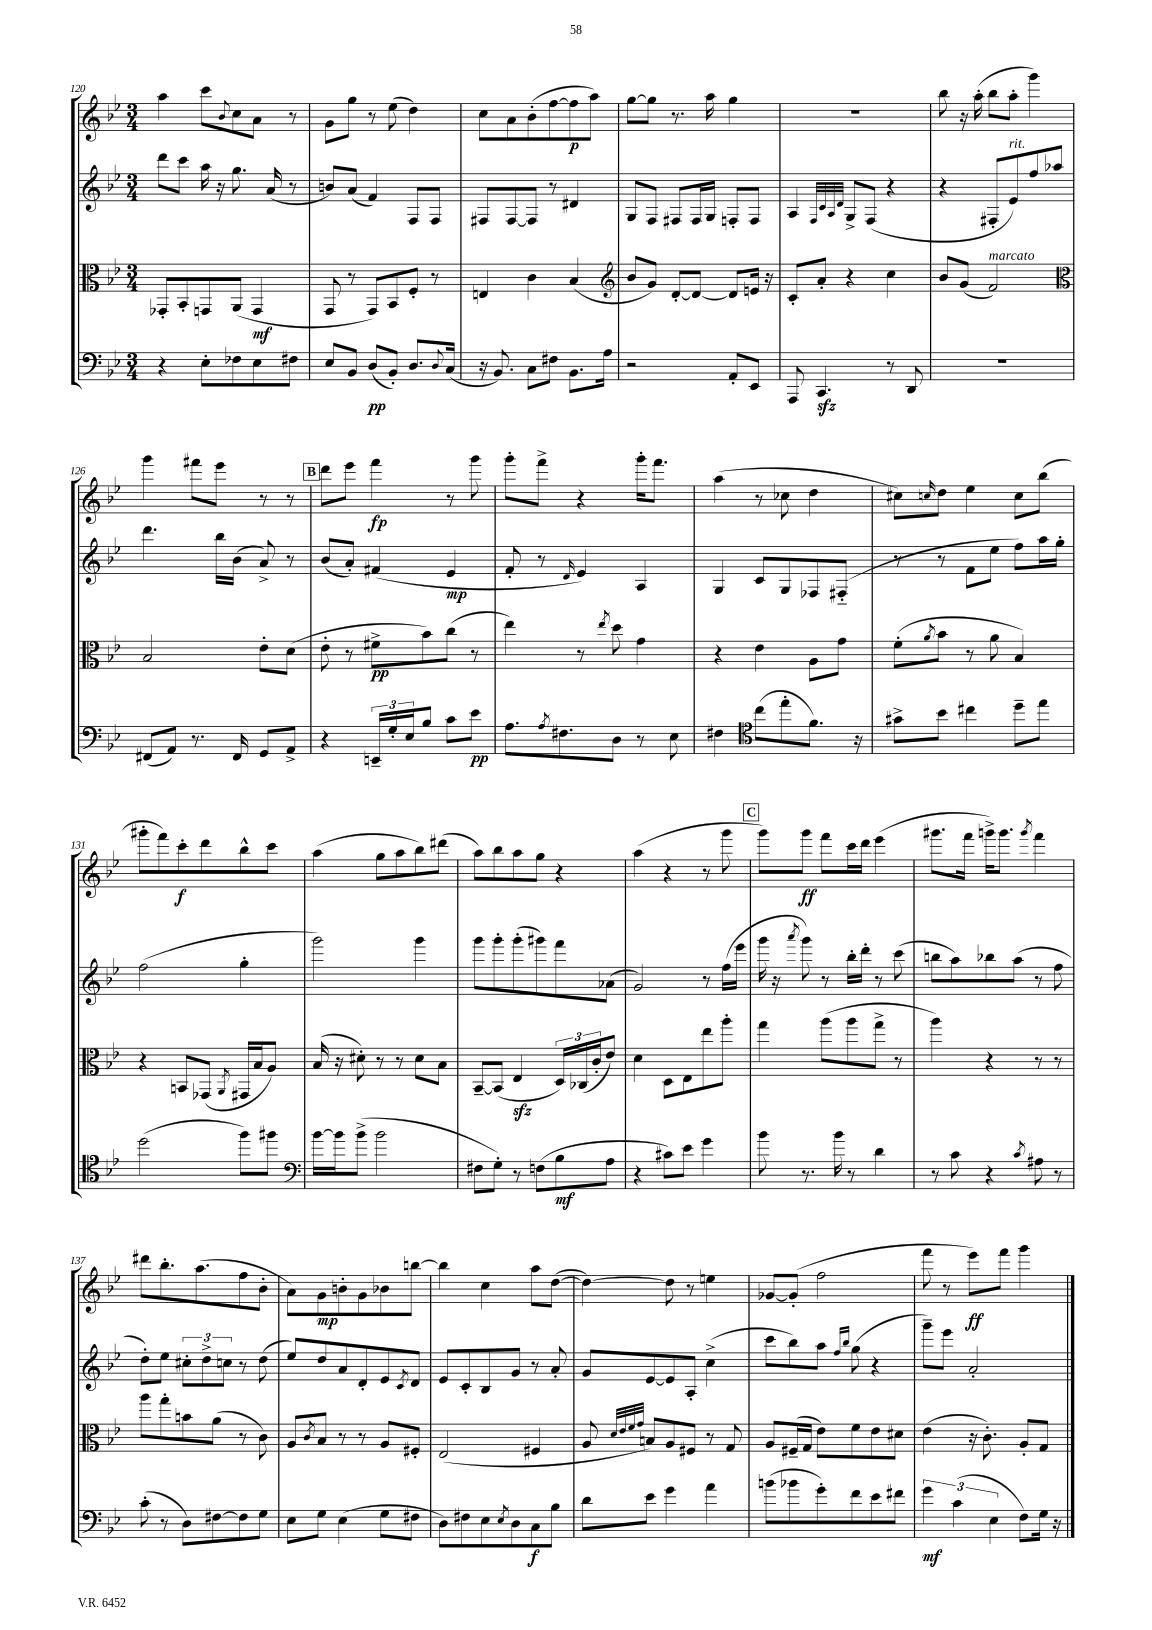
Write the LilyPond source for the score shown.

<<
\new StaffGroup <<
\new Staff = "s0" {
    \clef treble \key bes \major \numericTimeSignature \time 3/4
    a''4 c'''8 \appoggiatura { bes'8 } c''8 a'8 r8 |
    g'8 g''8 r8 ees''8( d''4) |
    c''8 a'8 bes'8-.( f''8~ f''8\p a''8) |
    g''8~ g''8 r8. a''16 g''4 |
    R2. |
    bes''8 r16 a''16-.( bes''8 a''8-. g'''4) |
    g'''4 fis'''8 ees'''8 r8 r8 |
    \mark \markup { \box "B" } d'''8 ees'''8 f'''4\fp r8 g'''8 |
    g'''8-. f'''8-> r4 g'''16-. f'''8. |
    a''4( r8 ces''8 d''4 |
    cis''8) \grace { c''16 } d''8 ees''4 c''8 bes''8( |
    gis'''8-. f'''8) c'''8-.\f d'''8 bes''8-^ c'''8 |
    a''4( g''8 a''8 bes''8) dis'''8( |
    a''8) bes''8 a''8 g''8 r4 |
    a''4( r4 r8 g'''8 |
    \mark \markup { \box "C" } g'''8) g'''8\ff f'''8 c'''16 d'''16 ees'''4( |
    gis'''8. f'''16 g'''16->) g'''8. \acciaccatura { g'''8 } f'''4 |
    dis'''8 bes''8.-. a''8.( f''8 bes'8-. |
    a'8) g'8\mp b'8-. g'8 bes'8 b''8~ |
    b''4 c''4 a''8 d''8~( |
    d''4~) d''8 r8 e''4 |
    ges'8~ ges'8-.( f''2 |
    f'''8 r8 ees'''8\ff) f'''8 g'''4 \bar "|." |
}
\new Staff = "s1" {
    \clef treble \key bes \major \numericTimeSignature \time 3/4
    d'''8 c'''8 a''16 r16 g''8. a'16( r8 |
    b'8) a'8( f'4) f8 f8 |
    fis8 fis8~ fis8 r8 dis'4 |
    g8 f8 fis8 fis16 g16 f8-. f8 |
    a4 \grace { f32 c'32 a32 d'32 } g8-> f8( r4 |
    r4 fis8-. ees'8^\markup { \italic "rit." }) f''8 aes''8 |
    d'''4. bes''16 bes'16( a'8->) r8 |
    \mark \markup { \box "B" } bes'8( a'8-.) fis'4( ees'4\mp |
    f'8-. r8 \grace { d'16 } ees'4) a4 |
    g4 c'8 g8 fes8 fis8-_( |
    r8 r8 f'8 ees''8 f''8) a''16 g''16-. |
    f''2( g''4-. |
    g'''2) g'''4 |
    g'''8 g'''8-. g'''8-.( gis'''8) f'''8 aes'8( |
    g'2) r8 f''16( ees'''16 |
    \mark \markup { \box "C" } g'''16 r16 \acciaccatura { a'''8 } g'''8) r8 bes''16-. d'''16-. r8 c'''8( |
    b''8 a''8) bes''8 a''8( r8 f''8 |
    d''8-.) ees''8 \tuplet 3/2 { cis''8-. d''8-> c''8 } r8 d''8( |
    ees''8) d''8 a'8 d'8-. ees'8 \acciaccatura { c'8 } d'8 |
    ees'8 c'8-. bes8 g'8 r8 a'8-. |
    g'8 ees'8~ ees'8 a8-. c''4->( |
    c'''8 bes''8) a''8 \grace { f''16 bes''16 } g''8( r4 |
    g'''8--) ees'''8 a'2-. \bar "|." |
}
\new Staff = "s2" {
    \clef alto \key bes \major \numericTimeSignature \time 3/4
    ges,8-. bes,8-. g,8 a,8( g,4\mf |
    g,8 r8 g,8) bes,8 f8-. r8 |
    e4 c'4 bes4( |
    \clef treble bes'8 g'8) d'8~-. d'8~ d'8 e'16 r16 |
    c'8-. a'8-. r4 c''4 |
    bes'8 g'8( f'2^\markup { \italic "marcato" }) |
    \clef alto bes2 ees'8-. d'8( |
    \mark \markup { \box "B" } ees'8-. r8 fis'8->\pp bes'8) c''8( r8 |
    ees''4) r8 \acciaccatura { ees''8 } d''8 g'4 |
    r4 ees'4 a8 g'8 |
    f'8-.( \acciaccatura { a'8 } bes'8 r8 a'8 bes4) |
    r4 b,8 ges,8( \acciaccatura { a,8 } gis,16 bes16 a8) |
    bes16( r16 dis'8-.) r8 r8 dis'8 bes8 |
    bes,8~-- bes,8( ees4\sfz \tuplet 3/2 { d16) ces16( c'16-. } ees'8) |
    d'4 d8 ees8 ees''8 a''8-. |
    \mark \markup { \box "C" } g''4 a''8( a''8 g''8-> r8 |
    a''4) r4 r8 r8 |
    a''8 g''8-. b'8 a'8( r8 c'8) |
    a8 \acciaccatura { c'8 } bes8 r8 r8 a8 fis8-. |
    ees2( fis4 |
    a8 \grace { d'32 ees'32 f'32 g'32 } b8) a8 fis8 r8 g8 |
    a8 fis16--( g16 ees'8) f'8 ees'8 dis'8 |
    ees'4( r16 c'8.-.) a8-. g8 \bar "|." |
}
\new Staff = "s3" {
    \clef bass \key bes \major \numericTimeSignature \time 3/4
    r4 ees8-. fes8 ees8 fis8 |
    ees8 bes,8 d8\pp( bes,8-.) d8. \appoggiatura { d8 } c16( |
    r16 bes,8.) c8 fis8 bes,8. a16 |
    r2 a,8-. ees,8 |
    a,,8 c,4.\sfz r8 d,8 |
    R2. |
    fis,8( a,8) r8. fis,16 g,8 a,8-> |
    \mark \markup { \box "B" } r4 \tuplet 3/2 { e,16-- g16-. ees16 } bes8 c'8 ees'8\pp |
    a8. \acciaccatura { a8 } fis8. d8 r8 ees8 |
    fis4 \clef tenor c''8( ees''8-. f'8.) r16 |
    gis'8-> bes'8 cis''4 d''8-- ees''8 |
    d''2( f''8) fis''8 |
    \clef bass bes'16~ bes'16 bes'8->( bes'2 |
    fis8 g8-.) r8 f8( bes8\mf a8 |
    r4 cis'8) ees'8 g'4 |
    \mark \markup { \box "C" } bes'8 r8. bes'16 r8 d'4 |
    r8 c'8 r4 \acciaccatura { c'8 } ais8 r8 |
    c'8-.( r8 d8) fis8~ fis8 g8 |
    ees8 g8 ees4( g8 fis8 |
    d8) fis8 ees8 \acciaccatura { ees8 } d8 c8\f bes8 |
    d'8 ees'8 g'4 a'4 |
    b'8( bes'8 g'8-.) f'8 ees'8 fis'8 |
    \tuplet 3/2 { g'4\mf c'4( ees4 } f8) g16 r16 \bar "|." |
}
>>
>>
\layout { \context { \Score currentBarNumber = #120 } }
